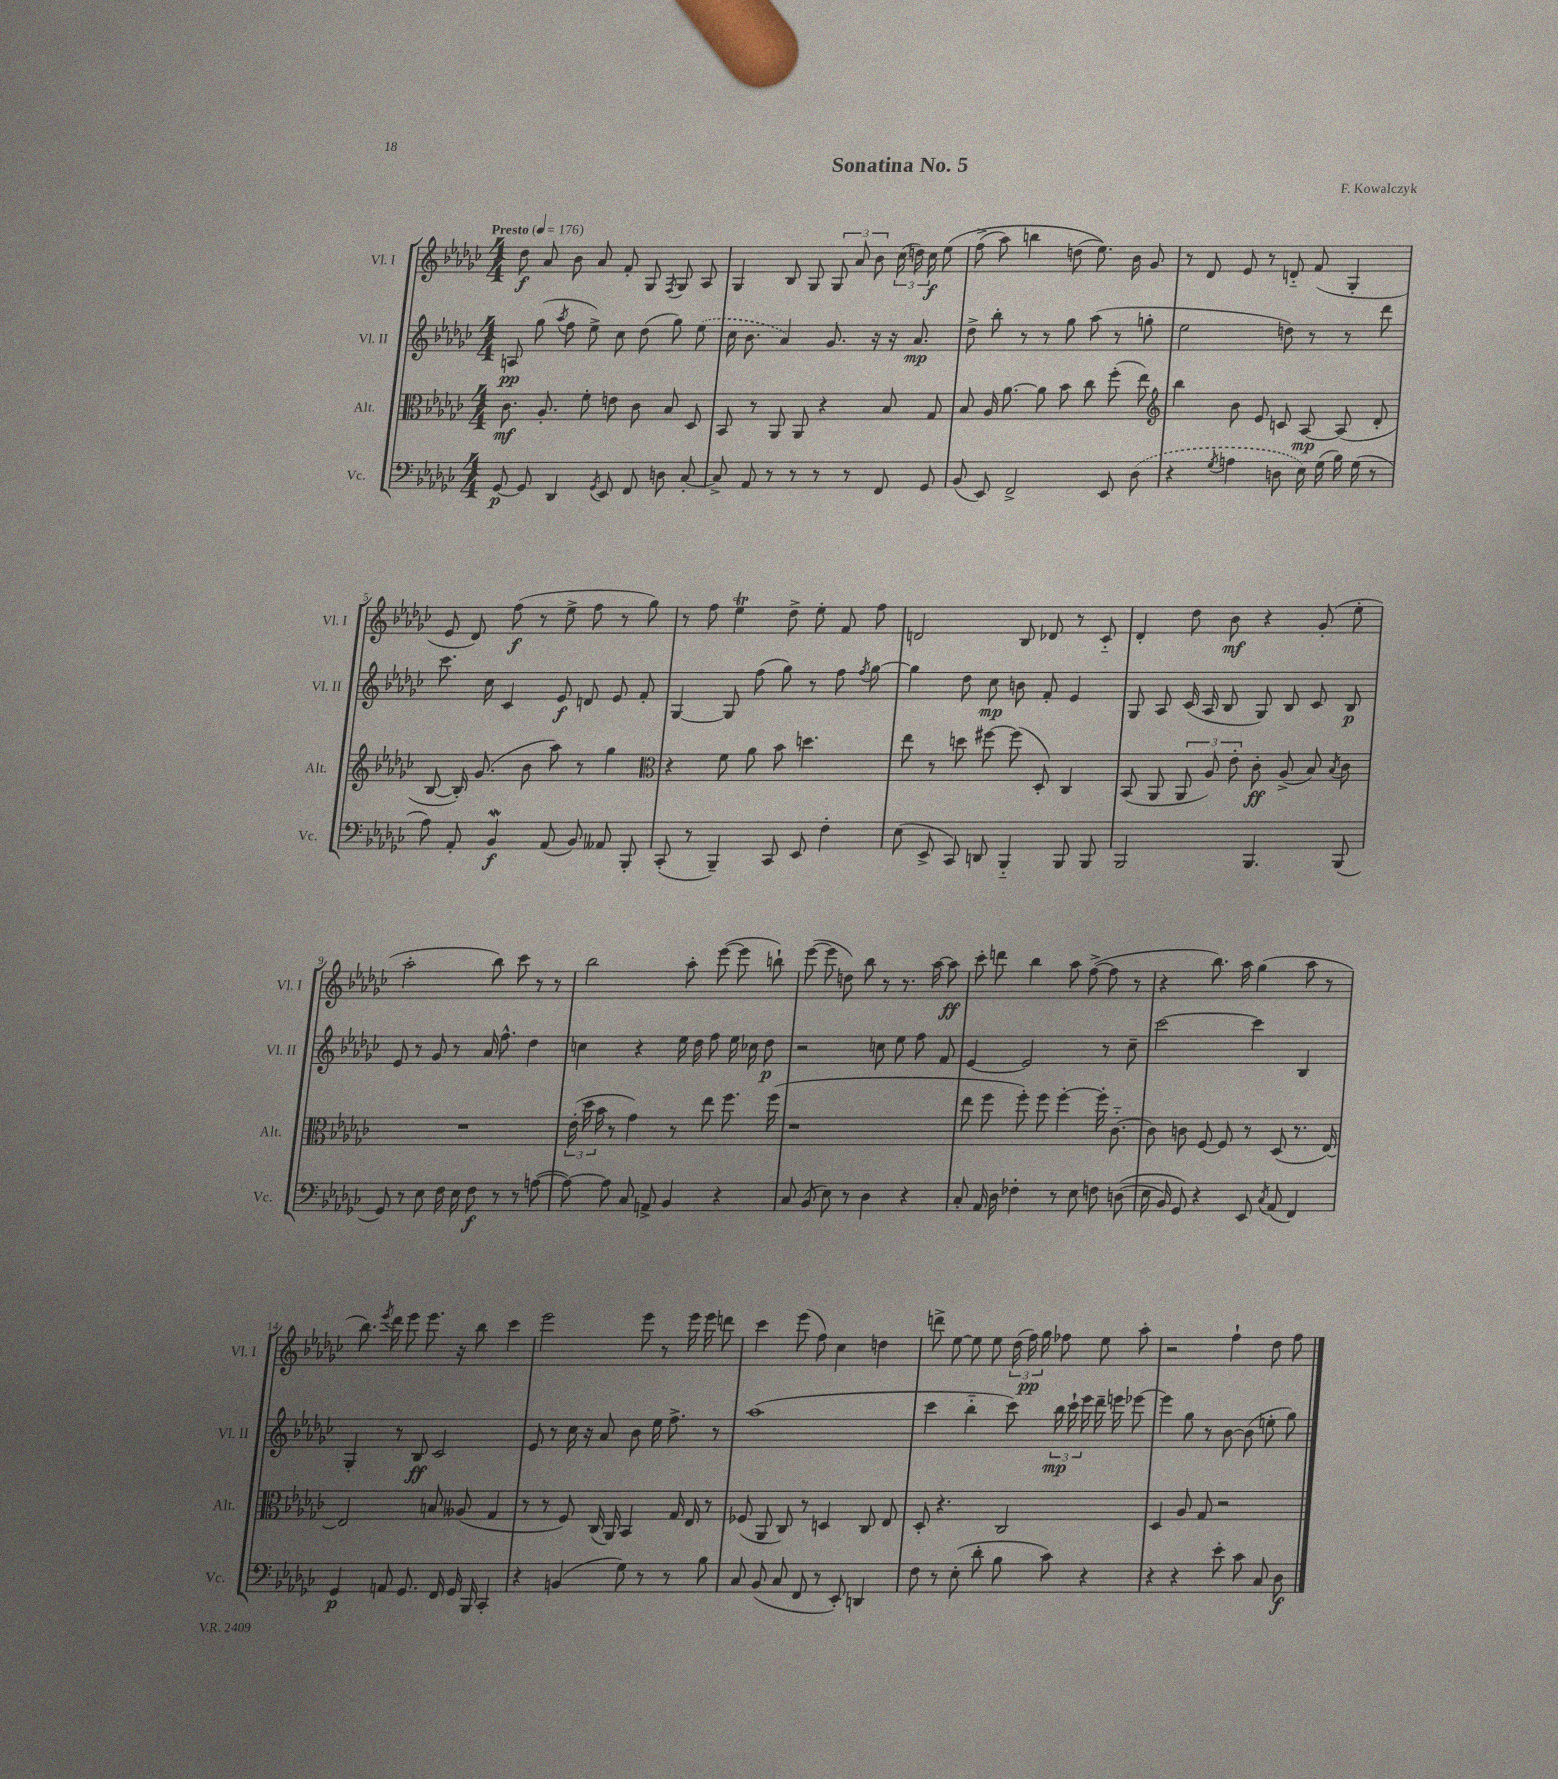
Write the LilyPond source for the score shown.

\header { title = "Sonatina No. 5" composer = "F. Kowalczyk" }
<<
\new StaffGroup <<
\new Staff = "s0" \with { instrumentName = "Vl. I" shortInstrumentName = "Vl. I" } {
    \clef treble \key ges \major \numericTimeSignature \time 4/4 \tempo "Presto" 4 = 176
    \autoBeamOff des''8\f aes'8 bes'8 aes'8 f'8-. ges8 \acciaccatura { f8 } ges8 aes8 |
    ges4 bes8 ges8 \tuplet 3/2 { ges8 aes'8 bes'8 } \tuplet 3/2 { ces''16( d''16) ces''16\f } ees''8\( |
    f''8->( aes''8) b''4 d''8( ees''8.)\) bes'16 ges'8 |
    r8 des'8 ees'8 r8 d'8-_ f'8( ges4-. |
    ees'8 des'8) f''8\f( r8 ees''8-> f''8 r8 ges''8) |
    r8 f''8 ees''4\trill des''8-> ees''8-. f'8 f''8 |
    d'2 bes8 des'8 r8 ces'8-_ |
    des'4-. des''8 bes'8\mf r4 ges'8-.( ees''8-. |
    aes''2-. bes''8) ces'''8 r8 r8 |
    bes''2 aes''8-. ees'''8~( ees'''8 b''8-!) |
    ees'''8~( ees'''8 d''8) bes''8 r8 r8. aes''16~ aes''8\ff |
    ces'''8-. d'''8 bes''4 aes''8 f''8~->( f''8 r8 |
    r4 bes''8.) aes''16 ges''4( aes''8 r8 |
    bes''8.) \acciaccatura { ees'''8 } des'''16 ees'''8 ees'''8. r16 bes''8 ces'''4 |
    ees'''2 ees'''8 r8 ees'''16 ees'''16 d'''8 |
    ces'''4 ees'''8( f''8) ces''4 d''4 |
    d'''8-> ees''8~ ees''8 ees''8 \tuplet 3/2 { des''16( f''16\pp) ges''16 } fes''8 ees''8 aes''8-. |
    r2 f''4-! des''8 f''8 \bar "|." |
}
\new Staff = "s1" \with { instrumentName = "Vl. II" shortInstrumentName = "Vl. II" } {
    \clef treble \key ges \major \numericTimeSignature \time 4/4
    \autoBeamOff a8\pp ges''8( \acciaccatura { aes''8 } f''8 ees''8->) ces''8 des''8( ges''8) \once \slurDashed ees''8( |
    ces''16 bes'8. aes'4) ges'8. r16 r16 aes'8.\mp |
    des''8-> bes''8-. r8 r8 ges''8 aes''8( r8 g''8-. |
    ees''2 d''8) r8 r8 des'''8 |
    ces'''8. ces''16 ces'4 ees'8\f d'8 ees'8 f'8-. |
    ges4~ ges8 f''8( ges''8) r8 f''8 \acciaccatura { f''8 } ges''8~ |
    ges''4 des''8 ces''8\mp b'8 f'8-. ees'4 |
    ges8 aes8 ces'16( aes16 bes8 ges8) bes8 ces'8 bes8\p |
    ees'8 r8 ges'8 r8 aes'16 f''8.-^ des''4 |
    c''4 r4 ees''16 des''16 f''8 ees''16 ces''16 des''8\p |
    r2 c''8 ees''8 f''8 f'8 |
    ees'4~ ees'2 r8 ces''8-- |
    ces'''2~ ces'''4 bes4 |
    ges4-. r8 bes8\ff ces'2 |
    ees'8 r8 ces''16 r16 aes'8 bes'8 ees''16 f''8.-> r8 |
    aes''1( |
    ces'''4 bes''4-_ ces'''8) \tuplet 3/2 { bes''16\mp ces'''16-! ees'''16 } des'''16-- e'''16 ees'''8~ |
    ees'''4 ges''8 r8 bes'8~ bes'8( e''8-. ges''8) \bar "|." |
}
\new Staff = "s2" \with { instrumentName = "Alt." shortInstrumentName = "Alt." } {
    \clef alto \key ges \major \numericTimeSignature \time 4/4
    \autoBeamOff ces'8.\mf aes8.-. f'8-. e'8 ces'8 bes8 des8 |
    bes,8 r8 aes,8 aes,8 r4 bes8 ges8 |
    bes8 aes16 aes'8.~ aes'8 bes'8 ces''8 f''8-.( ees''8) |
    \clef treble bes''4 bes'8 ees'8 c'8 aes8~\mp aes8( des'8-. |
    bes8~ bes16-.) ges'8.( bes'8 aes''8) r8 ges''4 |
    \clef alto r4 f'8 aes'8 bes'8 d''4. |
    ees''8 r8 d''8 fis''8~ fis''8( des8-.) ces4 |
    bes,8( aes,8 \tuplet 3/2 { aes,8 aes8) ees'8-. } ces'8-.\ff aes8->( bes8) \acciaccatura { bes8 } ces'8 |
    R1 |
    \tuplet 3/2 { ees'16-.( des''16 bes'16 } r8 ges'4) r8 ees''8 f''8. f''16( |
    r1 |
    ees''8 f''8 f''8-.) f''8 f''4~-. f''16-. ces'8.~-_ |
    ces'8 c'8 f8~ f8 r8 des8( r8. ees16~) |
    ees2 b8 aeses8( ges4 |
    r8 r8 f8) ces16( aes,16) bes,4 ges16 ees16 r8 |
    fes8( aes,8 ces8) r8 d4 ces8 ees8 |
    des8-. r4. ces2 |
    des4 aes8 ges8 r2 \bar "|." |
}
\new Staff = "s3" \with { instrumentName = "Vc." shortInstrumentName = "Vc." } {
    \clef bass \key ges \major \numericTimeSignature \time 4/4
    \autoBeamOff ges,8~\p ges,8 des,4 \acciaccatura { ges,8 } ees,8 f,8 d8 ces8~-. |
    ces8-> aes,8 r8 r8 r8 r8 f,8 ges,8 |
    bes,8( ees,8) f,2-> ees,8 \once \slurDashed des8( |
    r4 \acciaccatura { ges8 } a4 d8 ees16) ges16( bes16) ges16( r8 |
    aes8) aes,8-. bes,4\mordent\f aes,8( bes,8) aeses,8 bes,,8-. |
    ces,8-.( r8 bes,,4--) ces,8 ees,8 f4-. |
    ees8( ees,8-> ces,8) d,8 bes,,4-_ bes,,8 bes,,8 |
    bes,,2 bes,,4. bes,,8( |
    ges,8) r8 ees8 f16 ees16 f8\f r8 r8 a8~( |
    a8~) a8 ces8 a,8-> bes,4 r4 |
    ces8 bes,8( ees8) r8 des4 r4 |
    ces8-. aes,16 des16 fes4-. r8 ees8 f8 d8(\( |
    ees16 bes,16) ges,8\) r4 ees,8 \acciaccatura { ces8 } aes,8( f,4) |
    ges,4\p a,8 ges,8. f,16 ges,16 bes,,16 ces,4-. |
    r4 b,4( ges8) r8 r8 bes8 |
    ces8 bes,8( ces8 f,8 r8 ees,8-.) d,4 |
    f8 r8 ees8-.( des'8-. bes8 ces'8) r4 |
    r4 r4 ees'8-. ces'8 ces8 des8\f \bar "|." |
}
>>
>>
